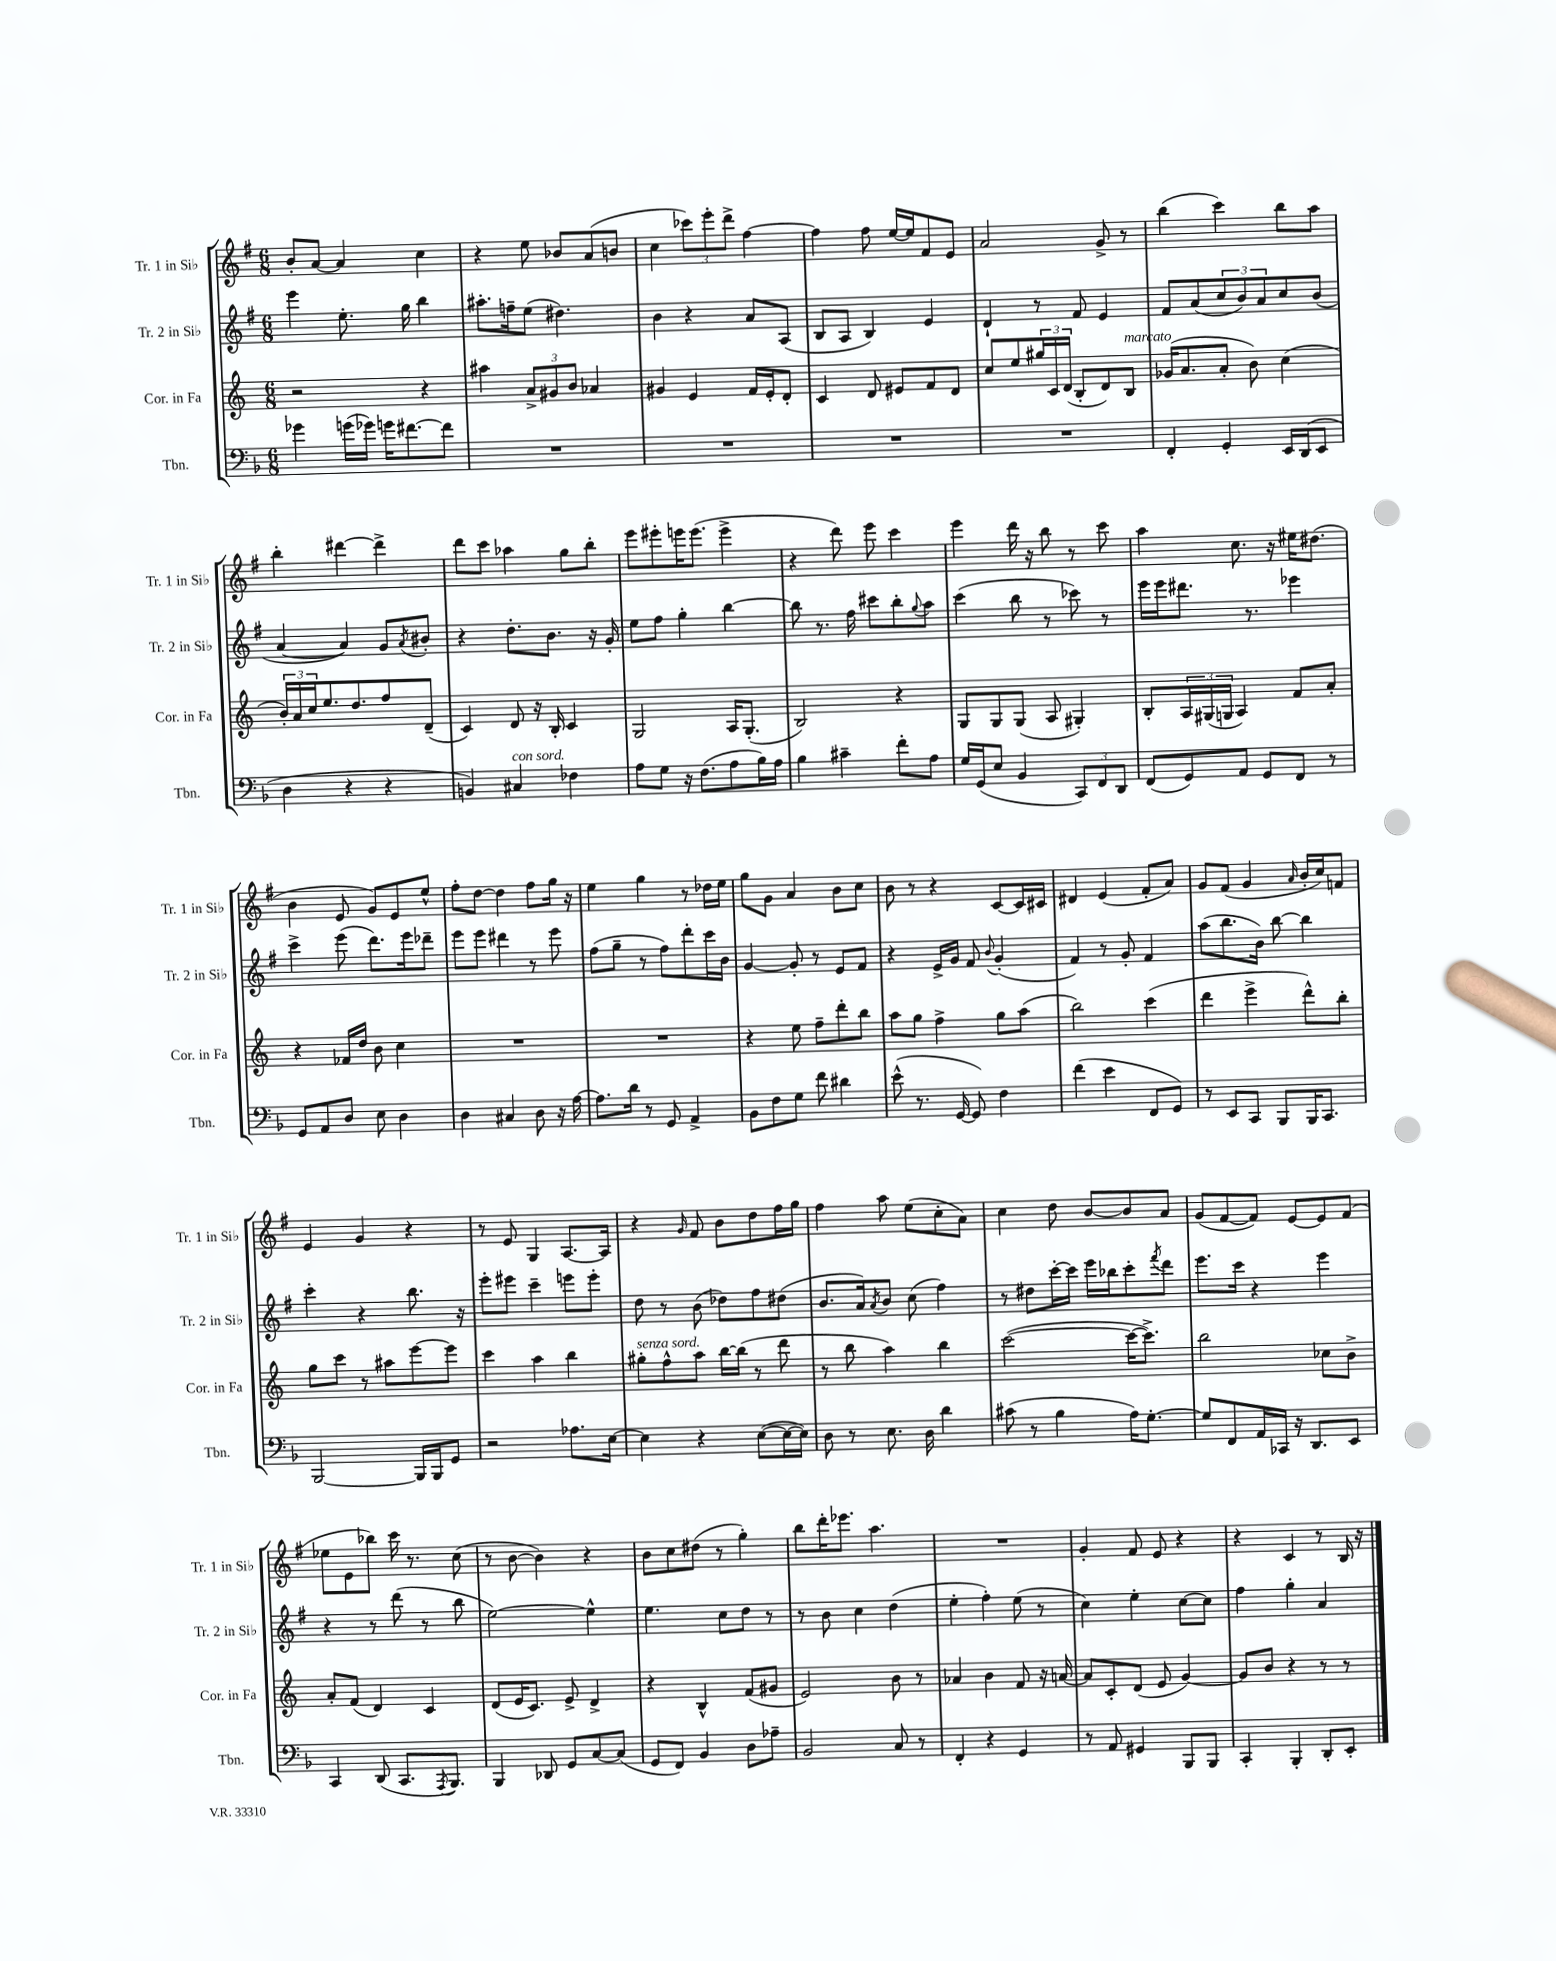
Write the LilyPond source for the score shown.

<<
\new StaffGroup <<
\new Staff = "s0" \with { instrumentName = "Tr. 1 in Sib" shortInstrumentName = "Tr. 1 in Sib" } {
    \clef treble \key g \major \numericTimeSignature \time 6/8
    b'8-. a'8~ a'4 c''4 |
    r4 e''8 bes'8 a'8( b'8 |
    c''4 \tuplet 3/2 { ces'''8) e'''8-. d'''8-> } fis''4~ |
    fis''4 fis''8 e''16~ e''16 fis'8 e'8 |
    a'2 g'8-> r8 |
    b''4( c'''4) b''8 a''8 |
    b''4-. dis'''4~ dis'''4-> |
    d'''8 c'''8 aes''4 g''8 b''8-. |
    e'''8 eis'''8-. e'''16 e'''8.( e'''4-> |
    r4 d'''8) e'''8 c'''4 |
    e'''4 d'''16 r16 b''8 r8 c'''8 |
    a''4 c''8. r16 eis''16 dis''8.( |
    b'4 e'8 g'8) e'8 e''8-^ |
    fis''8-. d''8~ d''4 fis''8 g''16 r16 |
    e''4 g''4 r8 des''16 e''16 |
    g''8 g'8 a'4 b'8 c''8 |
    b'8 r8 r4 c'8~ c'16 cis'16 |
    dis'4 e'4( fis'8-. a'8) |
    g'8 fis'8( g'4 \grace { a'16 } b'16-. c''16) f'8 |
    e'4 g'4 r4 |
    r8 e'8 g4 a8.~ a16 |
    r4 \grace { g'16 } fis'8 b'8 d''8 fis''16 g''16 |
    fis''4 a''8 e''8( c''8-. a'8) |
    c''4 d''8 b'8~ b'8 a'8 |
    g'8( fis'8~ fis'8) e'8~ e'8 fis'8( |
    ees''8 e'8 bes''8) c'''16 r8. c''8( |
    r8 b'8~ b'4) r4 |
    b'8 c''8 dis''8( r8 g''4-.) |
    b''8 d'''16-. ees'''8. a''4. |
    R2. |
    g'4-. fis'8 e'8 r4 |
    r4 c'4 r8 b16 r16 \bar "|." |
}
\new Staff = "s1" \with { instrumentName = "Tr. 2 in Sib" shortInstrumentName = "Tr. 2 in Sib" } {
    \clef treble \key g \major \numericTimeSignature \time 6/8
    e'''4 e''8.-. g''16 b''4 |
    ais''8.-. f''16-- e''8( dis''4.) |
    b'4 r4 a'8 a8( |
    b8 a8 b4) e'4 |
    d'4-! r8 fis'8 e'4 |
    fis'8 a'8( \tuplet 3/2 { c''8 b'8) a'8 } c''8 b'8( |
    a'4~ a'4) g'8 \acciaccatura { a'8 } bis'8-. |
    r4 d''8.-. b'8. r16 g'16-. |
    e''8 fis''8 g''4-. b''4~ |
    b''8 r8. fis''16 cis'''8 b''8-. \appoggiatura { g''8 } a''8 |
    c'''4( b''8 r8 ces'''8) r8 |
    e'''16 e'''16 dis'''8. r8. ees'''4 |
    c'''4-> e'''8( d'''8.) e'''16 des'''8-- |
    e'''8 e'''8 dis'''4 r8 e'''8 |
    fis''8( g''8-- r8 fis''8) d'''8-. c'''16 b'16 |
    g'4~ g'8-. r8 e'8 fis'8 |
    r4 e'16-> g'16 fis'8 \appoggiatura { b'8 } g'4-.( |
    fis'4) r8 g'8-. fis'4 |
    a''8( b''8. b'16) b''8~ b''4 |
    c'''4-. r4 b''8. r16 |
    e'''8-. eis'''8 c'''4-- e'''8 e'''8-. |
    d''8 r8 b'8( des''8) fis''8 dis''8( |
    b'8. a'16) \acciaccatura { a'8 } b'8 c''8( fis''4) |
    r8 dis''8 c'''16~-. c'''16 e'''16 bes''16 c'''8-. \acciaccatura { fis'''8 } d'''8 |
    e'''8. c'''16 r4 e'''4 |
    r4 r8 d'''8( r8 b''8 |
    e''2~) e''4-^ |
    e''4. c''8 d''8 r8 |
    r8 b'8 c''4 d''4( |
    e''4-. fis''4-.) e''8( r8 |
    c''4) e''4-. c''8~ c''8 |
    fis''4 g''4-. a'4 \bar "|." |
}
\new Staff = "s2" \with { instrumentName = "Cor. in Fa" shortInstrumentName = "Cor. in Fa" } {
    \clef treble \key c \major \numericTimeSignature \time 6/8
    r2 r4 |
    ais''4 \tuplet 3/2 { a'8-> gis'8 b'8 } aes'4 |
    gis'4 e'4 f'16 e'16-. d'8-. |
    c'4 d'8 eis'8 f'8 d'8 |
    c''8 e''8 \tuplet 3/2 { gis''16 c'16 d'16( } b8-. d'8) b8^\markup { \italic "marcato" } |
    ges'16( a'8. a'8-. b'8) c''4( |
    \tuplet 3/2 { b'16-.) a'16 c''16 } e''8. d''8. f''8 d'8--( |
    c'4) d'8 r16 b16-. c'4 |
    g2 a16 g8.-.( |
    b2) r4 |
    g8 g8 g8( a8 gis4-.) |
    b8-. \tuplet 3/2 { a16 gis16( g16 } a4) f'8 a'8-. |
    r4 fes'16 d''16 b'8 c''4 |
    R2. |
    R2. |
    r4 e''8 f''8-- d'''8-. b''8 |
    a''8 g''8 f''4-> g''8 a''8( |
    b''2) c'''4( |
    d'''4 e'''4-> d'''8-^) b''8-. |
    g''8 c'''8 r8 ais''8 e'''8~ e'''8 |
    c'''4 a''4 b''4 |
    gis''8-.^\markup { \italic "senza sord." } f''8-^ a''8 b''16~ b''16( r8 d'''8 |
    r8 b''8 a''4) b''4 |
    c'''2~( c'''16~ c'''8.->) |
    b''2 ces''8 b'8-> |
    a'8-. f'8( d'4) c'4 |
    d'8( e'16 c'8.) e'8-> d'4-> |
    r4 b4-^ f'8( gis'8 |
    e'2) b'8 r8 |
    aes'4 b'4 f'8 r16 a'16~ |
    a'8 c'8-. d'8( e'8 g'4~) |
    g'8 b'8 r4 r8 r8 \bar "|." |
}
\new Staff = "s3" \with { instrumentName = "Tbn." shortInstrumentName = "Tbn." } {
    \clef bass \key f \major \numericTimeSignature \time 6/8
    ges'4 g'16( ges'16) g'16 fis'8.~ fis'8 |
    R2. |
    R2. |
    R2. |
    R2. |
    f,4-. g,4-. e,16 d,16( e,8 |
    d4 r4 r4 |
    b,4) cis4^\markup { \italic "con sord." } fes4 |
    a8 g8 r16 f8.( a8 bes16) a16 |
    bes4 cis'4-- f'8-. a8 |
    g16 g,16( e8 bes,4 \tuplet 3/2 { c,8) f,8 d,8 } |
    f,8( g,8) a,8 g,8 f,8 r8 |
    g,8 a,8 d8 e8 d4 |
    d4 cis4 d8 r16 a16~ |
    a8. d'16 r8 g,8 a,4-> |
    bes,8 f8 g8 f'8 dis'4 |
    e'8-^( r8. g,16~ g,8) f4 |
    f'4( e'4 f,8 g,8) |
    r8 e,8 c,8 bes,,8 bes,,16 c,8. |
    bes,,2~ bes,,16 bes,,16 g,8 |
    r2 aes8. e16~ |
    e4 r4 e8~( e16~ e16) |
    d8 r8 e8. d16 d'4 |
    cis'8( r8 bes4 a16) g8.~-. |
    g8 f,8 a,16 ces,16 r16 d,8. e,8 |
    c,4 d,8( c,8. \acciaccatura { a,,8 } bes,,8.) |
    bes,,4 des,8 g,8 c8~ c8( |
    g,8 f,8) bes,4 d8 aes8-- |
    bes,2 c8 r8 |
    f,4-. r4 g,4 |
    r8 a,8 gis,4 bes,,8 bes,,8 |
    c,4-. bes,,4-. d,8-. e,8-. \bar "|." |
}
>>
>>
\layout { \context { \Score \remove "Bar_number_engraver" } }
